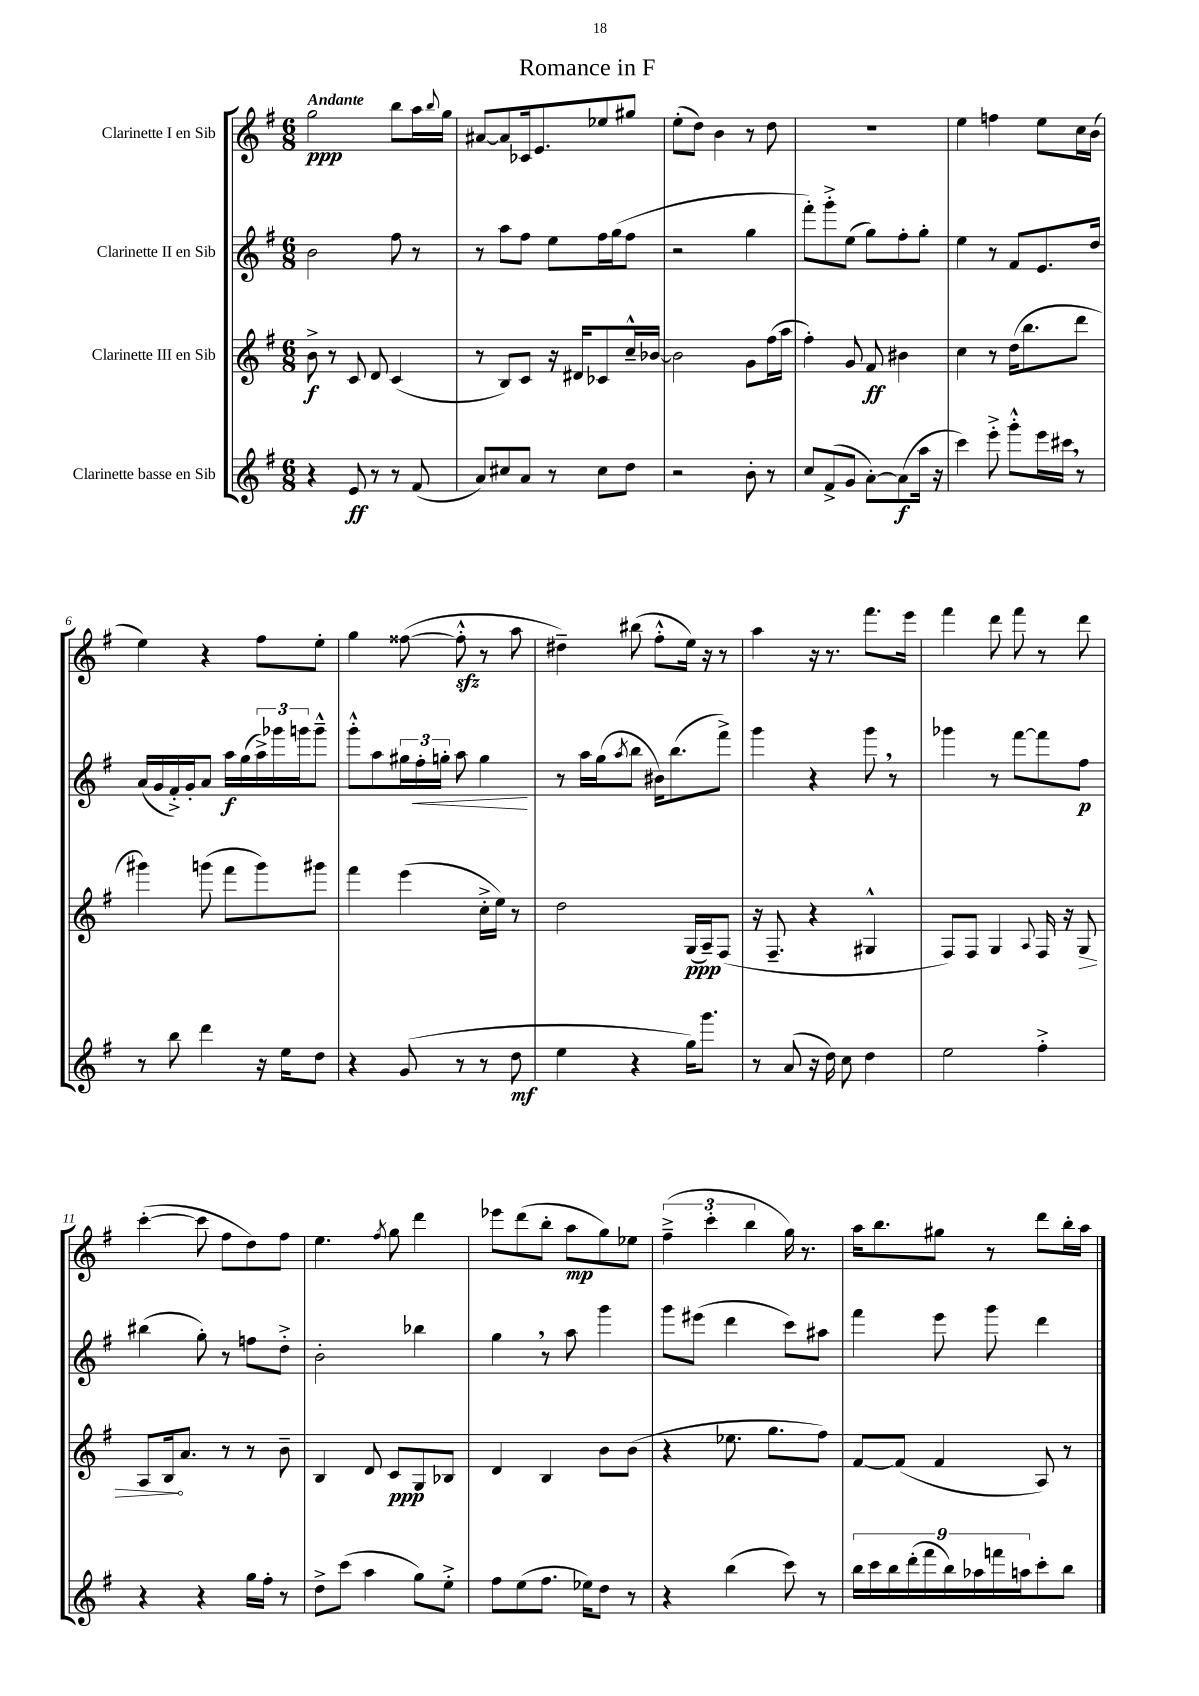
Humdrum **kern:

**kern	**kern	**kern	**kern
*staff4	*staff3	*staff2	*staff1
*clefG2	*clefG2	*clefG2	*clefG2
*k[f#]	*k[f#]	*k[f#]	*k[f#]
*M6/8	*M6/8	*M6/8	*M6/8
4r	8b^\	2b\	2gg\
.	8r	.	.
8e/	8c/	.	.
8r	8d/	.	.
8r	(4c/	8ff#\	8bb\L
(8f#/	.	8r	16aa\L
.	.	.	8qqbb/
.	.	.	16gg\JJ
=	=	=	=
8a/L)	8r	8r	[8a#/L
8cc#/	8B/L)	8aa\L	8a#/]
8a/J	8c/J	8ff#\J	16c-/k
.	.	.	8.e/
8r	16r	8ee\L	.
.	16d#/LK	.	.
8cc#\L	8c-/	16ff#\L	8ee-/
.	.	(16gg\J	.
8dd\J	16cc~^^/L	8ff#\J	8gg#/J
.	[16b-/JJ	.	.
=	=	=	=
2r	2b-\]	2r	(8ee'\L
.	.	.	8dd\J)
.	.	.	4b\
8b'\	8g\L	4gg\	8r
8r	(16ff#\L	.	8dd\
.	16aa\JJ	.	.
=	=	=	=
8cc/L	4ff#'\)	8fff#'\L)	2.r
(8f#^/	.	8ggg'^\	.
8g/J	8g/	(8ee\J	.
[8a'\L)	8f#/	8gg\L)	.
(8a\]	4b#\	8ff#'\	.
16aa\Jk	.	8gg'\J	.
16r	.	.	.
=	=	=	=
4ccc\)	4cc\	4ee\	4ee\
8eee'^\	8r	8r	4ff\
8ggg'^^\L	(16dd\LK	8f#/L	.
.	8.bb\	.	.
16eee\L	.	8.e/	8ee\L
16ccc#\JJ	.	.	.
8r	8ddd\J	.	16cc\L
.	.	16dd/Jk	(16b\JJ
=	=	=	=
8r	4ggg#\)	(16a/LL	4ee\)
.	.	16g/	.
8bb\	.	16f#'^/)	.
.	.	16g'/J	.
4ddd\	(8ggg\	8a/J	4r
.	8fff#\L	16aa\LL	.
.	.	(16gg\	.
16r	8ggg\)	24aa^\)	8ff#\L
.	.	24ggg-\	.
16ee\LK	.	.	.
.	.	24ggg\J	.
8dd\J	8ggg#\J	8ggg~^^\J	8ee'\J
=	=	=	=
4r	4fff#\	8ggg'^^\L	4gg\
.	.	8aa\	.
(8g/	(4eee\	24gg#\L	([8ff##\
.	.	24ff#'\	.
.	.	24gg'\JJ	.
8r	.	8aa\	8ff##'^^\]
8r	16cc'^\LL	4gg\	8r
.	16ee\JJ)	.	.
8dd\	8r	.	8aa\
=	=	=	=
4ee\	2dd\	8r	4dd#~\)
.	.	16aa\LL	.
.	.	(16gg\J	.
.	.	8qaa/	.
4r	.	8bb\J	(8bb#\
.	.	16b#\LK)	8ff#'^^\L
.	.	(8.bb\	.
16gg\LK)	(16G/LL	.	16ee\Jk)
8.ggg\J	16A~/J)	.	16r
.	(8F#/J	8fff#^\J)	8r
=	=	=	=
8r	16r	4ggg\	4aa\
.	8.F#~/	.	.
(8a/	.	.	.
16r	4r	4r	16r
16dd\)	.	.	8.r
8cc\	.	.	.
4dd\	4G#^^/	8ggg\	8.fff#\L
.	.	8r	.
.	.	.	16eee\Jk
=	=	=	=
2ee\	8F#/L)	4ggg-\	4fff#\
.	8F#/J	.	.
.	4G/	8r	8ddd\
.	.	[8fff#\L	8fff#\
.	8qqA/	.	.
4ff#'^\	16F#/	8fff#\]	8r
.	16r	.	.
.	8G/	8ff#\J	8ddd\
=	=	=	=
4r	8A/L	(4bb#\	([4ccc'\
.	16B/k	.	.
.	8.a/J	.	.
4r	.	8gg'\)	8ccc\]
.	8r	8r	8ff#\L
16gg\LL	8r	8ff\L	8dd\)
16ff#'\JJ	.	.	.
8r	8b~\	8dd'^\J	8ff#\J
=	=	=	=
8dd^\L	4B/	2b'\	4.ee\
(8ccc\J	.	.	.
4aa\	8d/	.	.
.	.	.	8qff#/
.	8c/L	.	8gg\
8gg\L)	8G/	4bb-\	4ddd\
8ee'^\J	8B-/J	.	.
=	=	=	=
8ff#\L	4d/	4gg\	8eee-\L
(8ee\	.	.	(8ddd\
8.ff#\J	4B/	8r	8bb'\J
.	.	8aa\	8aa\L
16ee-\LK)	.	.	.
8dd\J	8b\L	4ggg\	8gg\)
8r	(8b\J	.	8ee-\J
=	=	=	=
4r	4r	8ggg\L	(6ff#~^\
.	.	(8eee#\J	.
.	.	.	6ccc'\
(4bb\	8.ee-\	4ddd\	.
.	.	.	6bb\
.	8.gg\L	.	.
8ccc\)	.	8ccc\L)	16gg\)
.	.	.	8.r
8r	8ff#\J)	8aa#\J	.
=	=	=	=
18bb\LL	[8f#/L	4fff#\	16aa\LK
18ccc\	.	.	.
.	.	.	8.bb\
18bb\	.	.	.
.	(8f#/]J	.	.
(18ddd'\	.	.	.
18fff#\	.	.	.
.	4f#/	8eee\	8gg#\J
18bb\)	.	.	.
18aa-\	.	.	.
.	.	8ggg\	8r
18fff\	.	.	.
18aa\J	.	.	.
8ccc'\	8A/)	4ddd\	8ddd\L
8bb\J	8r	.	16bb'\L
.	.	.	16aa\JJ
==	==	==	==
*-	*-	*-	*-
